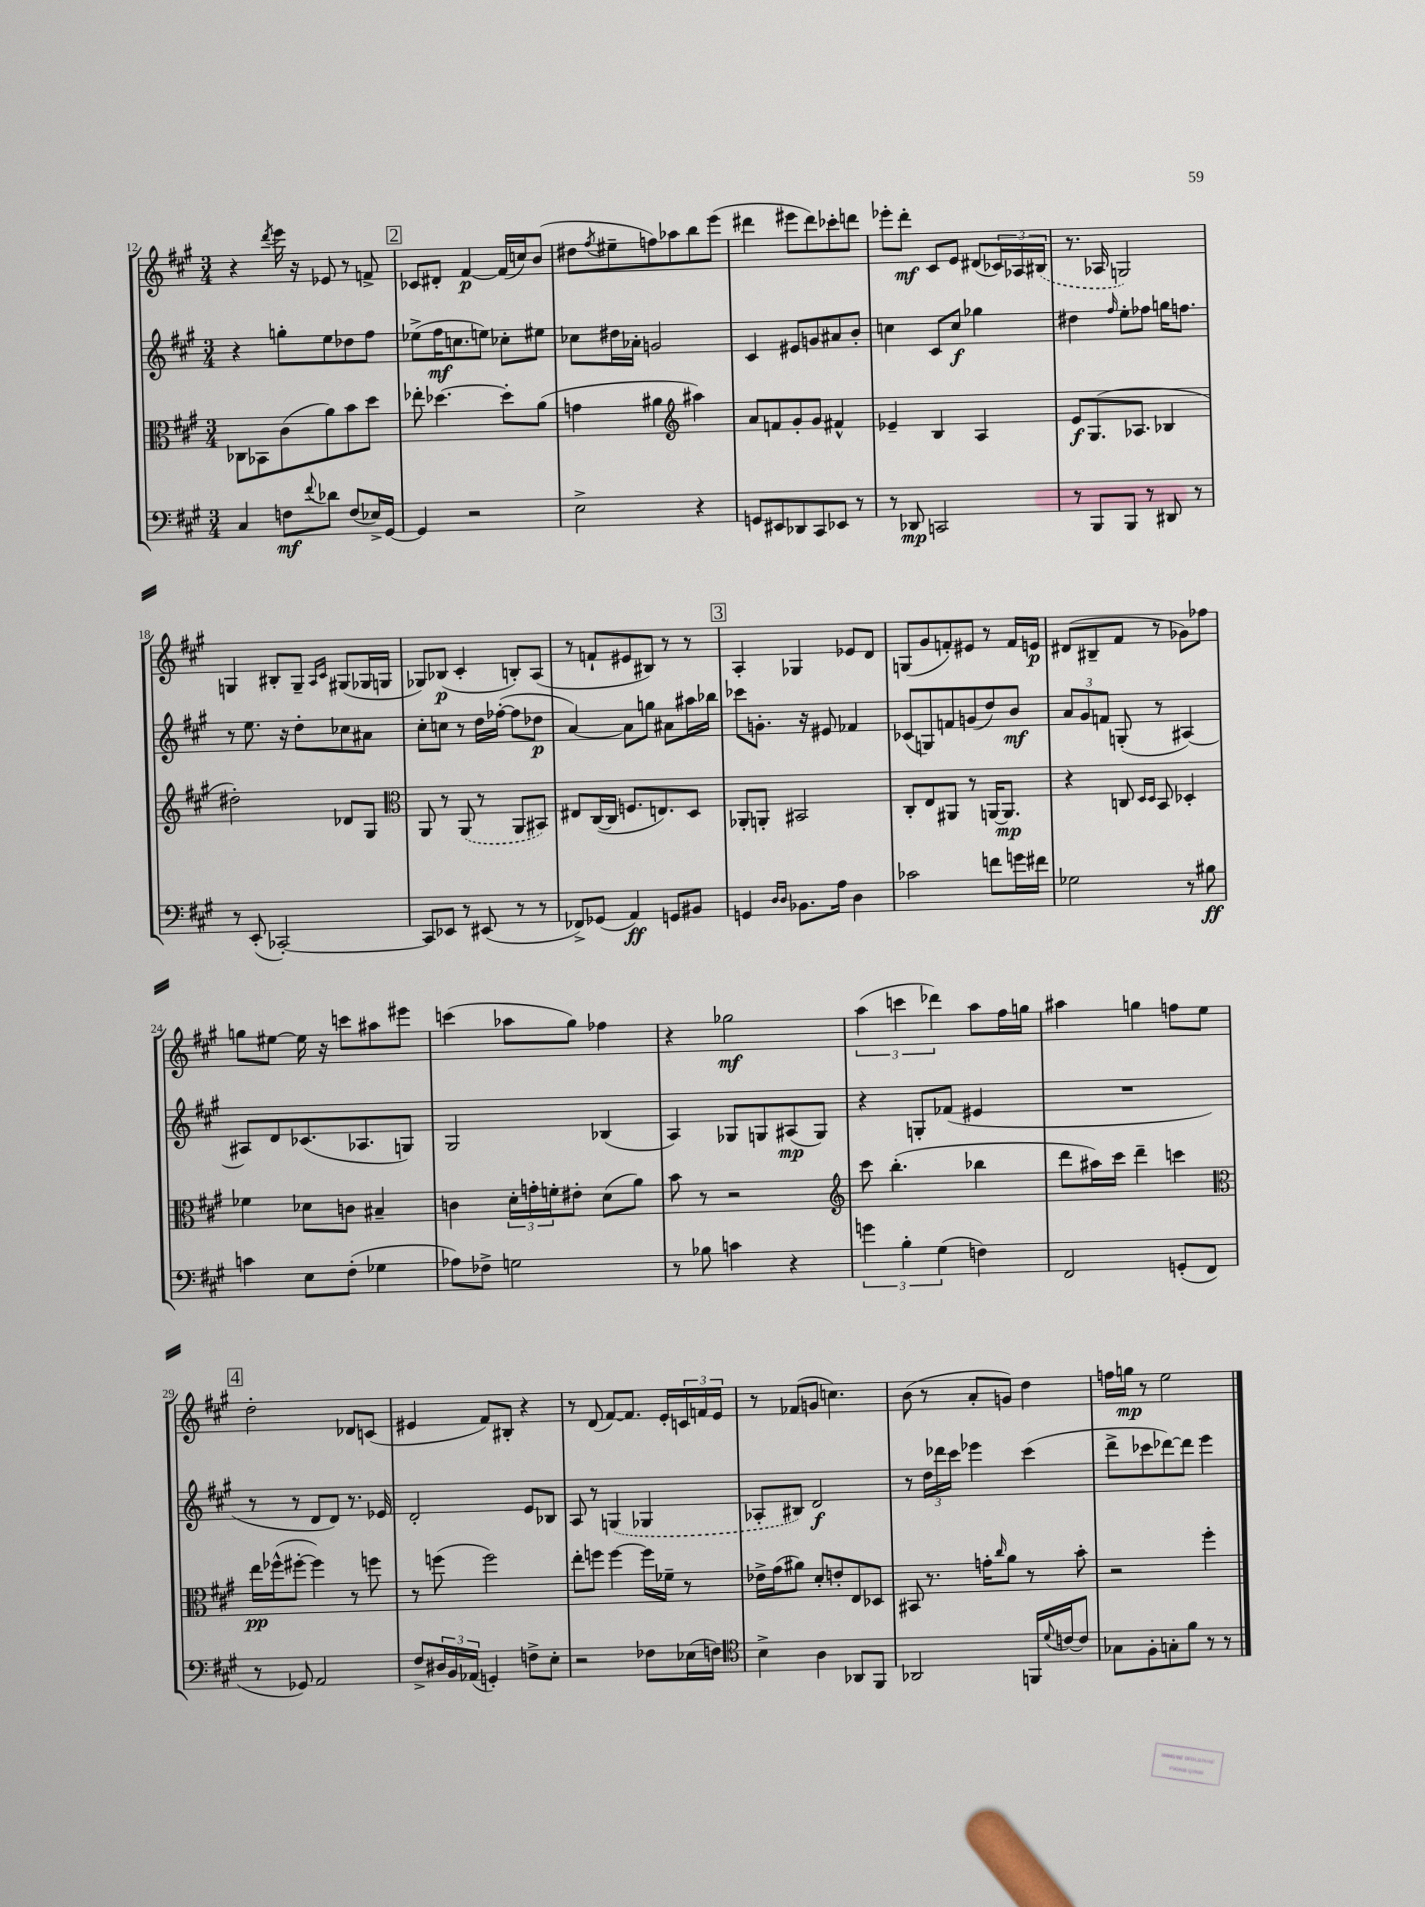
<<
\new StaffGroup <<
\new Staff = "s0" {
    \clef treble \key a \major \numericTimeSignature \time 3/4
    r4 \acciaccatura { d'''8 } e'''16 r16 ees'8 r8 f'8-> |
    \mark \markup { \box "2" } ces'8 dis'8-. fis'4~\p fis'16( c''16) b'8( |
    dis''8 \acciaccatura { fis''8 } eis''8-- f''8) aes''8 b''8 e'''8( |
    dis'''4 eis'''8 dis'''8) ces'''8-. d'''8 |
    ees'''8-. d'''8-.\mf cis'8 e'8 dis'8( \tuplet 3/2 { ces'16) aes16 \once \slurDashed bis16( } |
    r8. aes16 g2) |
    g4 bis8-. g8-- \grace { a16 cis'16 } gis8( ges16 g16 |
    ges8) bes8\p( cis'4-. b8-.) a8( |
    r8 f'8-! eis'8 bis8) r8 r8 |
    \mark \markup { \box "3" } a4-. ges4 ees'8 d'8 |
    g8( gis'8 f'8-.) eis'8 r8 f'16 e'16\p |
    dis'8( bis8-- fis'8 r8 ges'8) fes''8 |
    g''8 eis''8~ eis''16 r16 c'''8 ais''8 eis'''8 |
    c'''4( aes''8 gis''8) fes''4 |
    r4 ges''2\mf |
    \tuplet 3/2 { a''4( c'''4 des'''4) } a''8 fis''16 g''16 |
    ais''4 g''4 f''8 e''8 |
    \mark \markup { \box "4" } d''2-. des'8 c'8( |
    eis'4 fis'8) bis8-. r4 |
    r8 d'8( fis'8~) fis'8. e'16-. \tuplet 3/2 { c'16 f'16 e'16 } |
    r8 fes'8( g'8 c''4.) |
    b'8( r8 a'8-. g'8) d''4 |
    f''16 g''16\mp r8 e''2 \bar "|." |
}
\new Staff = "s1" {
    \clef treble \key a \major \numericTimeSignature \time 3/4
    r4 g''8-. e''8 des''8 fis''8 |
    \mark \markup { \box "2" } ees''8->( fis''16\mf c''8. e''8) ces''8-. eis''8 |
    ces''8 dis''16 aes'16-. g'2 |
    cis'4 eis'8 g'8 ais'8 b'8-. |
    c''4 cis'8 c''8\f ges''4 |
    dis''4 \grace { fis''16 } e''8-. fes''8 g''16 f''8. |
    r8 e''8. r16 d''8-. ces''8 ais'8 |
    cis''8-. c''8 r8 d''16 fes''16~-.( fes''8 des''8\p |
    a'4~) a'8 g''8 ais'8 ais''16 bes''16 |
    \mark \markup { \box "3" } ces'''8 g'8.-. r16 eis'8 fes'4 |
    ces'8( g8) f'8 g'8( d''8) b'8\mf |
    \tuplet 3/2 { a'8 gis'8 f'8 } g8-.( r8 ais4~) |
    ais8 d'8 ces'8.( aes8. g8) |
    gis2 bes4( |
    a4) ges8 g8 ais8\mp( g8) |
    r4 g8-. fes'8( eis'4 |
    R2. |
    \mark \markup { \box "4" } r8 r8 d'8 d'8) r8. ees'16 |
    d'2-. e'8 bes8 |
    a8 r8 \once \slurDashed g4( ges4 |
    aes8-. bis8) d'2\f |
    r8 \tuplet 3/2 { d''16 des'''16 cis'''16 } ees'''4 cis'''4( |
    d'''8-> ces'''8 des'''8~) des'''8 e'''4 \bar "|." |
}
\new Staff = "s2" {
    \clef alto \key a \major \numericTimeSignature \time 3/4
    ces8 bes,8 cis'8( a'8) b'8 d''8 |
    \mark \markup { \box "2" } ees''8-. des''4.~ des''8-. a'8( |
    g'4 ais'4 \clef treble ais''4) |
    a'8 f'8 gis'8-. gis'8 fis'4-^ |
    ees'4-- b4 a4 |
    e'8\f gis8.( aes8. bes4 |
    dis''2-.) des'8 gis8 |
    \clef alto a,8 r8 \once \slurDashed a,8( r8 a,8 bis,8) |
    eis8 cis16~( cis16 f8. e8.) d8 |
    \mark \markup { \box "3" } aes,8-. a,8-. bis,2 |
    cis8-. e8 ais,8 r8 a,16~ a,8.\mp |
    r4 c8 \grace { d16 d16 } b,8 des4-. |
    fes'4 des'8 c'8 bis4-- |
    c'4 \tuplet 3/2 { d'16-. g'16-. f'16-. } eis'8-. d'8( a'8) |
    b'8 r8 r2 |
    \clef treble cis'''8 b''4.-.( bes''4 |
    d'''8 ais''16) cis'''16 d'''4-- c'''4 |
    \mark \markup { \box "4" } \clef alto e''16\pp fes''16-^( fis''8~-. fis''4) r8 f''8 |
    r8 f''8( f''2) |
    e''8-. f''8 f''4~ f''16 fes'16-- r8 |
    ees'16-> gis'16( ais'8) d'8-. e'8-. e8 des8 |
    bis,8 r8. g'16-. \grace { cis''16 } a'8 r8 b'8-. |
    r2 fis''4-. \bar "|." |
}
\new Staff = "s3" {
    \clef bass \key a \major \numericTimeSignature \time 3/4
    cis4 f8\mf \appoggiatura { fis'8 } des'8 f8( ees16->) gis,16~ |
    \mark \markup { \box "2" } gis,4 r2 |
    e2-> r4 |
    g,8 eis,8 des,8 cis,8 ees,8 r8 |
    r8 des,8\mp c,2 |
    r8 b,,8 b,,8 r8 dis,8 r8 |
    r8 e,8-.( ces,2~-.) |
    ces,8 ees,8 r8 eis,8( r8 r8 |
    fes,8->) ges,8( a,4\ff) g,8 bis,8 |
    \mark \markup { \box "3" } g,4 \grace { d16 d16 } bes,8. a16 d4 |
    ces'2 f'8 g'16 fis'16 |
    ges2 r8 bis8\ff |
    c'4 e8 fis8-.( ges4 |
    aes8) fes8-> g2 |
    r8 bes8 c'4 r4 |
    \tuplet 3/2 { g'4 b4-. gis4( } f4) |
    fis,2 g,8-.( fis,8 |
    \mark \markup { \box "4" } r8 ges,8) a,2 |
    fis8-> \tuplet 3/2 { dis16 b,16 aes,16( } g,4-.) f8-> e8-. |
    r2 fes8 ees16( f16) |
    \clef tenor b4-> a4 aes,8 fis,8 |
    aes,2 f,16 \appoggiatura { d'8 } c'16~ c'8 |
    ges8 fis8-. g8-. fis'8 r8 r8 \bar "|." |
}
>>
>>
\layout { \context { \Score currentBarNumber = #12 } }
